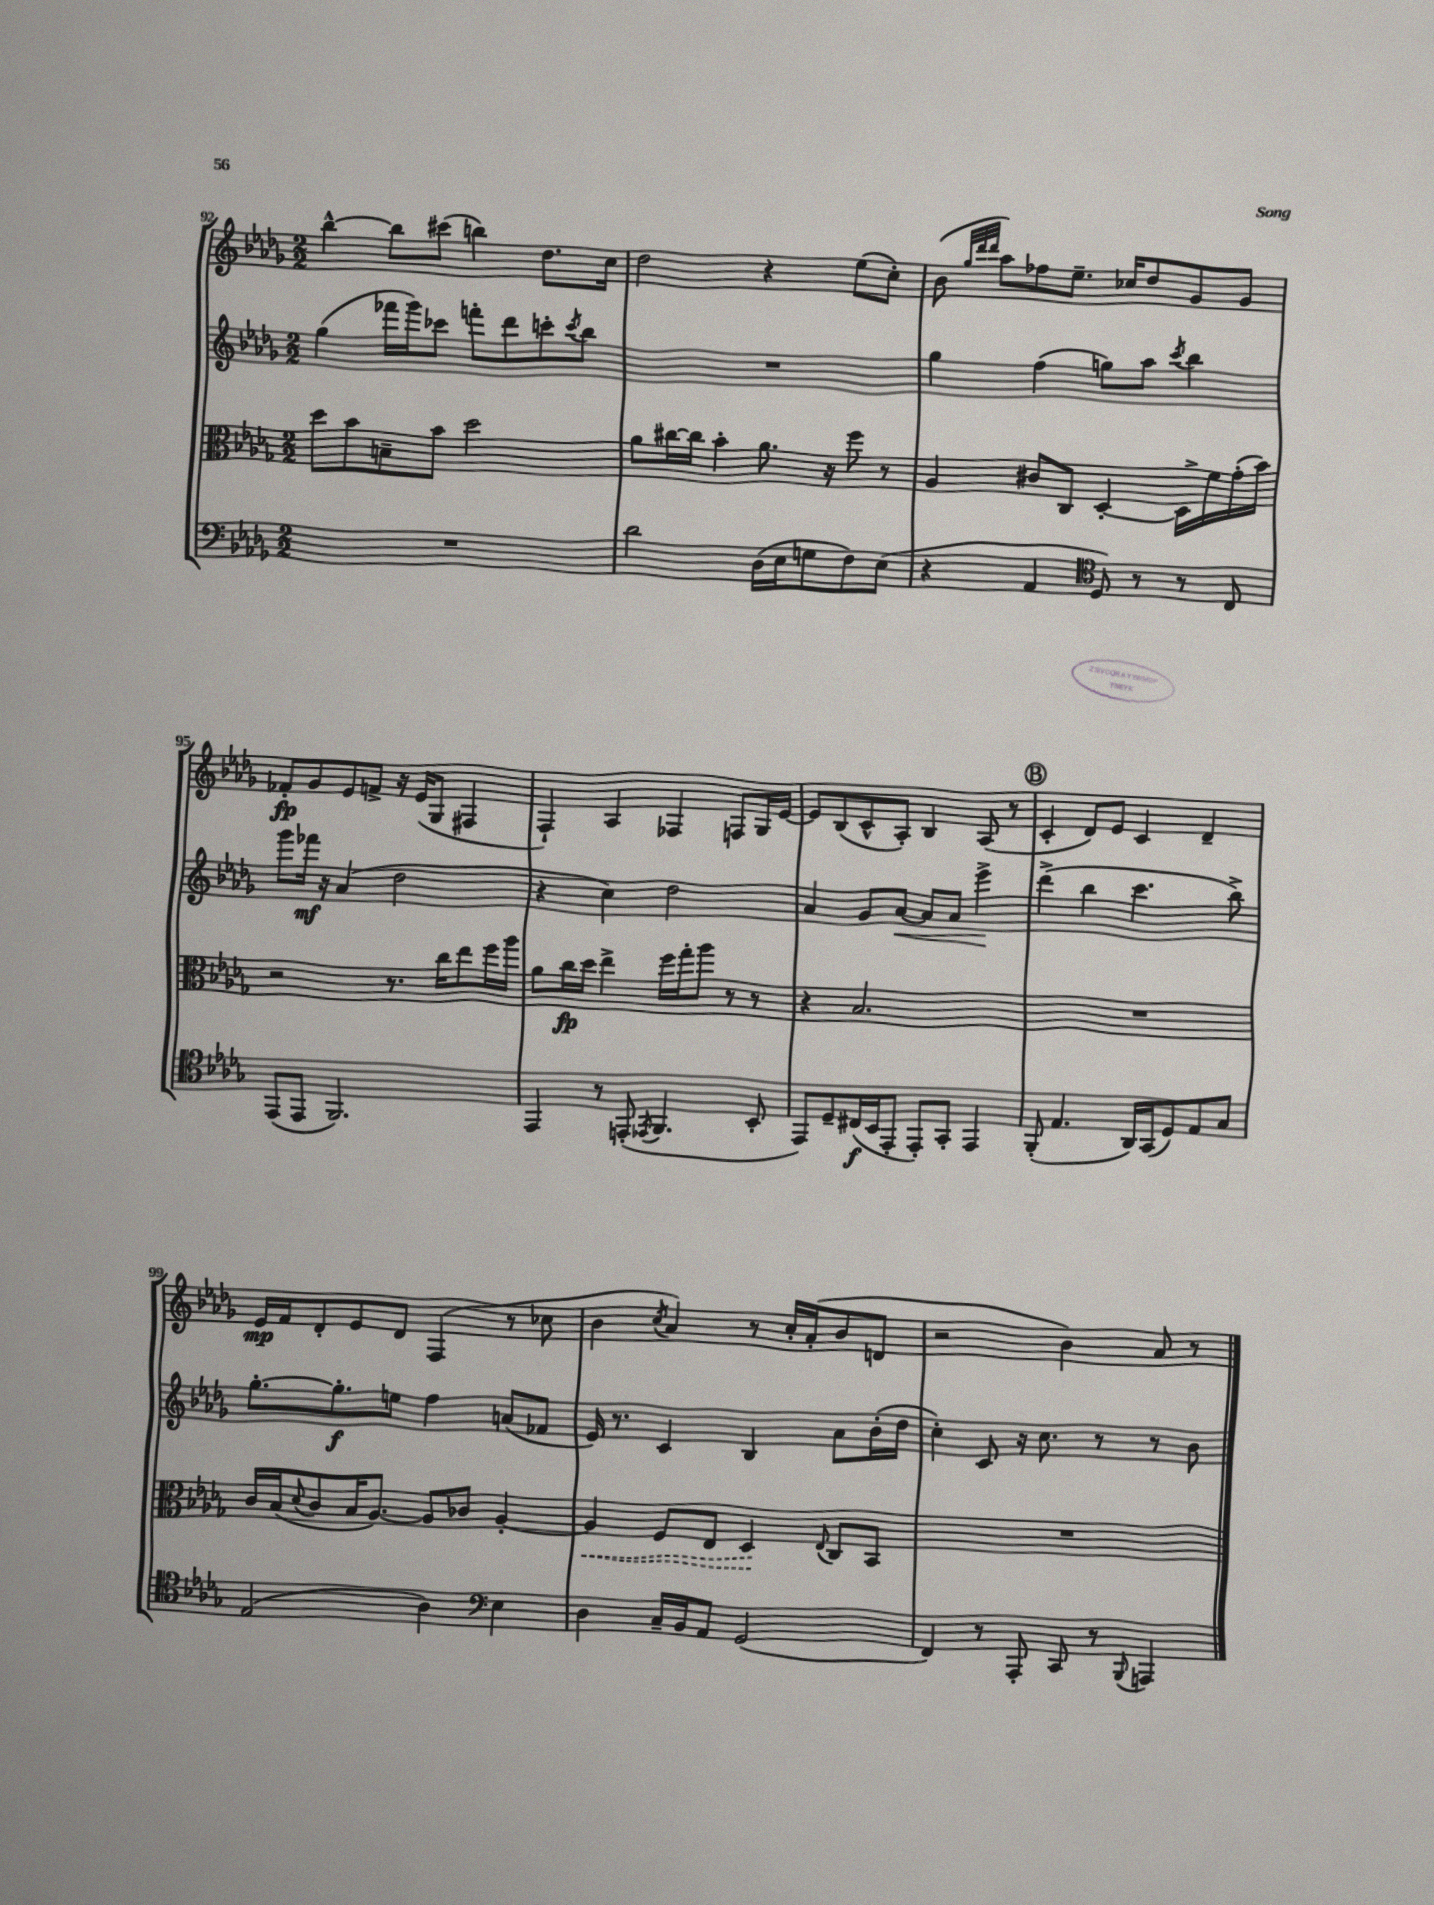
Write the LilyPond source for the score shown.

<<
\new StaffGroup <<
\new Staff = "s0" {
    \clef treble \key des \major \numericTimeSignature \time 2/2
    bes''4~-^ bes''8 cis'''8( b''4) des''8. c''16 |
    des''2 r4 ees''8( c''8-.) |
    bes'8( \grace { ges''32 des'''32 des'''32 } aes''8) fes''8 ees''8.-- ces''16 des''8 ges'8 ges'8 |
    fes'8-.\fp ges'8 ees'8 f'8-> r16 ees'16( ges8 fis4 |
    f4-!) aes4 fes4 f8 ges16 ees'16~ |
    ees'8 bes8( c'8-^ aes8-.) bes4 aes8( r8 |
    \mark \markup { \circle "B" } c'4-. des'8) ees'8 c'4 des'4-- |
    ees'16\mp f'16 des'8-. ees'8 des'8 f4( r8 ces''8 |
    bes'4 \acciaccatura { c''8 } aes'4) r8 c''16-. aes'16-.( bes'8 d'8 |
    r2 bes'4) aes'8 r8 \bar "|." |
}
\new Staff = "s1" {
    \clef treble \key des \major \numericTimeSignature \time 2/2
    ges''4( fes'''16 ges'''16) ces'''8 f'''8-. des'''8 c'''8-. \acciaccatura { c'''8 } bes''8 |
    R1 |
    ges''4 f''4( g''8) aes''8 \acciaccatura { c'''8 } bes''4 |
    ges'''8 fes'''16\mf r16 aes'4( des''2 |
    r4 c''4) des''2 |
    aes'4 ges'8 aes'8~\< aes'8 aes'8 ees'''4->\! |
    \mark \markup { \circle "B" } des'''4->( bes''4 c'''4. bes''8->) |
    ges''8.~-. ges''8.-.\f e''8 f''4 a'8( fes'8 |
    ees'16) r8. c'4 bes4 aes'8 bes'16-.( des''16 |
    c''4-.) c'8 r16 c''8. r8 r8 bes'8 \bar "|." |
}
\new Staff = "s2" {
    \clef alto \key des \major \numericTimeSignature \time 2/2
    des''8 bes'8 b8-- bes'8 des''2 |
    aes'8 cis''16~ cis''16 bes'4-. aes'8. r16 f''8 r8 |
    aes4 cis'8 c8 des4~-. des16-> f'16 ges'16-.( bes'16) |
    r2 r8. c''16 ees''8 f''16 aes''16 |
    aes'8 c''16\fp des''16 ees''4-> f''16 ges''16-. aes''8 r8 r8 |
    r4 bes2. |
    \mark \markup { \circle "B" } R1 |
    c'16 bes16( \appoggiatura { des'8 } c'8 bes16 aes8.~) aes8 ces'8 aes4~-. |
    \once \override Hairpin.style = #'dashed-line aes4\< f8 ees8 des4\! \appoggiatura { ees8 } c8 bes,8 |
    R1 \bar "|." |
}
\new Staff = "s3" {
    \clef bass \key des \major \numericTimeSignature \time 2/2
    R1 |
    des'2 des16( ees16 g8 f8) ees8( |
    r4 aes,4 \clef tenor des8) r8 r8 c8 |
    ees,8( ees,8 f,2.) |
    ees,4 r8 e,8-.( \acciaccatura { ees,8 } f,4. bes,8-. |
    ees,8) des8-- cis16\f( bes,16 ees,8-. ees,8-.) ges,8-. ees,4 |
    \mark \markup { \circle "B" } f,8-.( ees4. aes,16) ges,16( des8) ees8 ges8 |
    ees2( aes4) \clef bass ees4 |
    des4 c16-- bes,16 aes,8 ges,2( |
    f,4) r8 aes,,8-. c,8 r8 \appoggiatura { bes,,8 } a,,4 \bar "|." |
}
>>
>>
\layout { \context { \Score currentBarNumber = #92 } }
